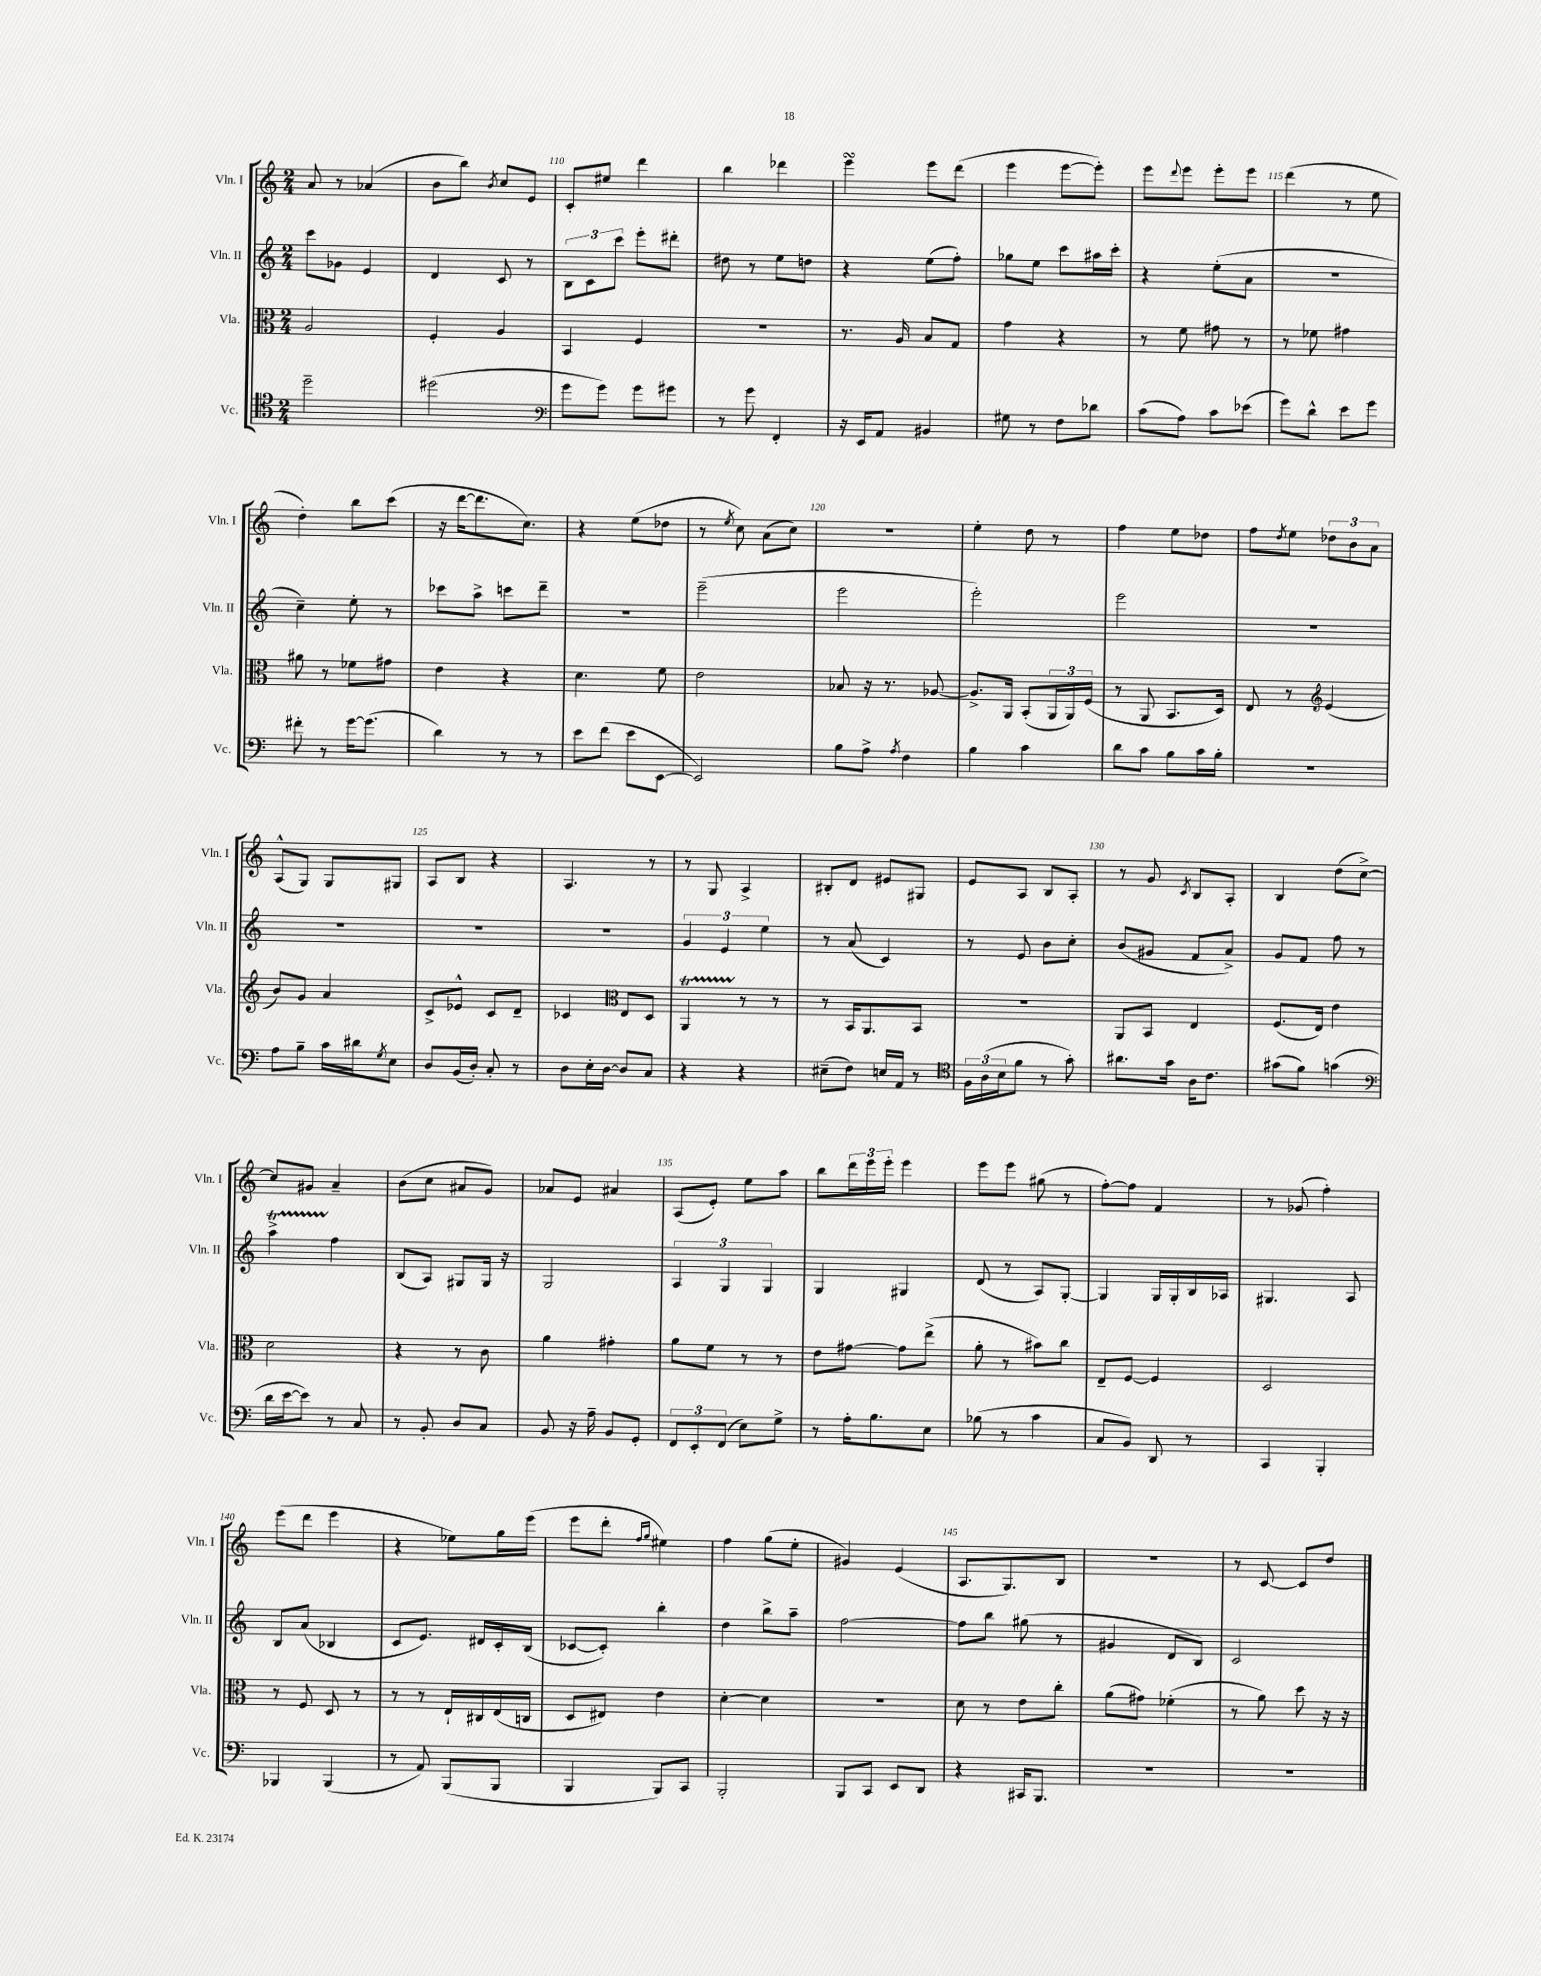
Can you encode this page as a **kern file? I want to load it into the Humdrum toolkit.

**kern	**kern	**kern	**kern
*staff4	*staff3	*staff2	*staff1
*clefC4	*clefC3	*clefG2	*clefG2
*k[]	*k[]	*k[]	*k[]
*M2/4	*M2/4	*M2/4	*M2/4
2dd~	2A	8ccc	8a
.	.	8g-	8r
.	.	4e	(4a-
=	=	=	=
(2dd#	4F'	4d	8b
.	.	.	8bb)
.	.	.	8qb
.	4A	8c	8cc
.	.	8r	8e
=	=	=	=
*clefF4	*	*	*
8g	4BB	12B	8c'
.	.	12c	.
8g)	.	.	8ee#
.	.	12ccc	.
8g	4F	8eee'	4ddd
8g#	.	8ddd#'	.
=	=	=	=
8r	2r	8dd#	4bb
8g	.	8r	.
4FF'	.	8ee	4ddd-
.	.	8dd	.
=	=	=	=
16r	8.r	4r	4eee
16EE	.	.	.
8AA	.	.	.
.	16A	.	.
4BB#	8B	(8ee	8eee
.	8G	8ff')	(8ddd
=	=	=	=
8G#	4g	8gg-	4eee
8r	.	8ee	.
8F	4r	8ccc	[8eee
8d-	.	16aa#	8eee'])
.	.	16ccc'	.
=	=	=	=
(8c	8r	4r	8eee
.	.	.	8qqddd
8A)	8f	.	8eee
8c	8g#	(8ee'	8eee'
(8e-	8r	8a	8eee
=	=	=	=
8g)	8r	2r	(4ddd
8d^^	8f-	.	.
8e	4g#	.	8r
8g	.	.	8ee
=	=	=	=
8f#'	8a#	4cc~)	4dd')
8r	8r	.	.
[16g	8f-	8ee'	8bb
(8.g]	.	.	.
.	8g#	8r	(8ccc
=	=	=	=
4d)	4e	8ccc-	16r
.	.	.	[16ddd
.	.	8aa^	8.ddd]
8r	4r	8ccc	.
.	.	.	8.cc)
8r	.	8ddd~	.
=	=	=	=
8e	4.d	2r	4r
(8f	.	.	.
8e	.	.	(8ee
[8EE	8f	.	8dd-
=	=	=	=
2EE])	2e	(2eee~	8r
.	.	.	8qee
.	.	.	8cc)
.	.	.	(8a
.	.	.	8cc)
=	=	=	=
8B	8B-	2eee	2r
8A^	16r	.	.
.	8.r	.	.
8qA	.	.	.
4F	.	.	.
.	[8A-	.	.
=	=	=	=
4B	8.A-^]	2eee')	4ee'
.	16AA	.	.
4c	(8BB'	.	8dd
.	24AA	.	8r
.	24AA)	.	.
.	(24F	.	.
=	=	=	=
8d	8r	2eee	4ff
8c	8AA	.	.
8B	8.BB	.	8ee
16c	.	.	8dd-
16B'	16D)	.	.
=	=	=	=
2r	8E	2r	8ff
.	.	.	8qdd
.	8r	.	8ee
*	*clefG2	*	*
.	(4e	.	12dd-
.	.	.	12b
.	.	.	12a
=	=	=	=
8A	8b)	2r	(8A^^
8B~	8g	.	8G)
16c	4a	.	8G
16d#	.	.	.
8qG	.	.	.
8E	.	.	8G#
=	=	=	=
8D	8c^	2r	8A
(16BB	8e-^^	.	8B
16D')	.	.	.
8C'	8c	.	4r
8r	8d~	.	.
=	=	=	=
8D	4c-	2r	4.A
16E'	.	.	.
[16D	.	.	.
*	*clefC3	*	*
8D]	8E	.	.
8C	8D	.	8r
=	=	=	=
4r	4AA	6g	8r
.	.	.	8G
.	.	6e	.
4r	8r	.	4A^
.	.	6ee	.
.	8r	.	.
=	=	=	=
(8E#~	8r	8r	8B#'
8F)	16BB	(8a	8d
.	8.AA	.	.
16E	.	4c)	8e#
16AA	.	.	.
8r	8BB	.	8G#
=	=	=	=
*clefC4	*	*	*
24F	2r	8r	8e
(24A	.	.	.
24B	.	.	.
8f	.	8e	8A
8r	.	8b	8B
8g')	.	8cc'	8A'
=	=	=	=
8.a#	8AA	(8b	8r
.	8BB	8g#	8g
16g	.	.	.
.	.	.	8qc
16A	4E	8f	8B
8.c	.	.	.
.	.	8a^)	8A'
=	=	=	=
(8g#	(8.F	8g	4B
8f)	.	8f	.
.	16E)	.	.
(4g	4e	8ff	(8dd
.	.	8r	[8cc^)
=	=	=	=
*clefF4	*	*	*
16d	2d	4aa^	8cc]
[16e	.	.	.
8e])	.	.	8g#
8r	.	4ff	4a~
8C	.	.	.
=	=	=	=
8r	4r	(8B	(8b
8BB'	.	8A)	8cc
8D	8r	8G#	8a#
8C	8c	16G#	8g)
.	.	16r	.
=	=	=	=
8BB	4a	2G	8a-
16r	.	.	8e
16A~	.	.	.
8BB	4g#'	.	4a#
8GG'	.	.	.
=	=	=	=
12FF	8a	6A	(8A
12EE'	.	.	.
.	8f	.	8e')
(12FF	.	6G	.
8E)	8r	.	8ee
.	.	6G	.
8G^	8r	.	8aa
=	=	=	=
8r	8e	4G	8bb
16A'	[8g#	.	24ddd
.	.	.	24eee
8.B	.	.	.
.	.	.	24eee'
.	8g#]	4G#	4eee
8E	(8ee^	.	.
=	=	=	=
(8B-	8a'	(8d	8eee
8r	8r	8r	8eee
4c	8b#)	8A)	(8gg#
.	8cc	[8G'	8r
=	=	=	=
8C	8E~	4G]	[8ff')
8BB)	[8F	.	8ff]
8DD	4F]	16G	4f
.	.	16G'	.
8r	.	16B	.
.	.	16A-	.
=	=	=	=
4CC	2D	4.G#	8r
.	.	.	(8g-
4BBB'	.	.	4ff')
.	.	8A	.
=	=	=	=
4BBB-	8r	8B	(8eee
.	8F	(8a	8ddd
(4BBB-	8D	4B-	4eee
.	8r	.	.
=	=	=	=
8r	8r	8c	4r
8AA)	8r	8.e)	.
(8BBB	16E`	.	8ee-)
.	16C#	16d#	.
8BBB	(16E	16c'	16gg
.	16C	(16B	(16eee
=	=	=	=
4BBB	8D	[8c-	8eee
.	8E#)	8c-'])	8ddd'
.	.	.	16qqff
.	.	.	16qqgg
8BBB)	4e	4bb'	4ee#)
8CC	.	.	.
=	=	=	=
2BBB'	[4d'	4dd	4ff
.	4d]	8bb^	(8gg
.	.	8aa~	8ee'
=	=	=	=
8BBB	2r	[2ff	4g#)
8CC	.	.	.
8EE	.	.	(4e
8DD	.	.	.
=	=	=	=
4r	8d	8ff]	8.A
.	8r	8bb	.
.	.	.	8.G)
16CC#	8e	(8gg#	.
8.BBB	.	.	.
.	8cc'	8r	8B
=	=	=	=
2r	(8a	4g#	2r
.	8g#)	.	.
.	(4f-'	8d	.
.	.	8B)	.
=	=	=	=
2r	8r	2c	8r
.	8a)	.	[8c
.	8dd	.	8c]
.	16r	.	8dd
.	16r	.	.
==	==	==	==
*-	*-	*-	*-
